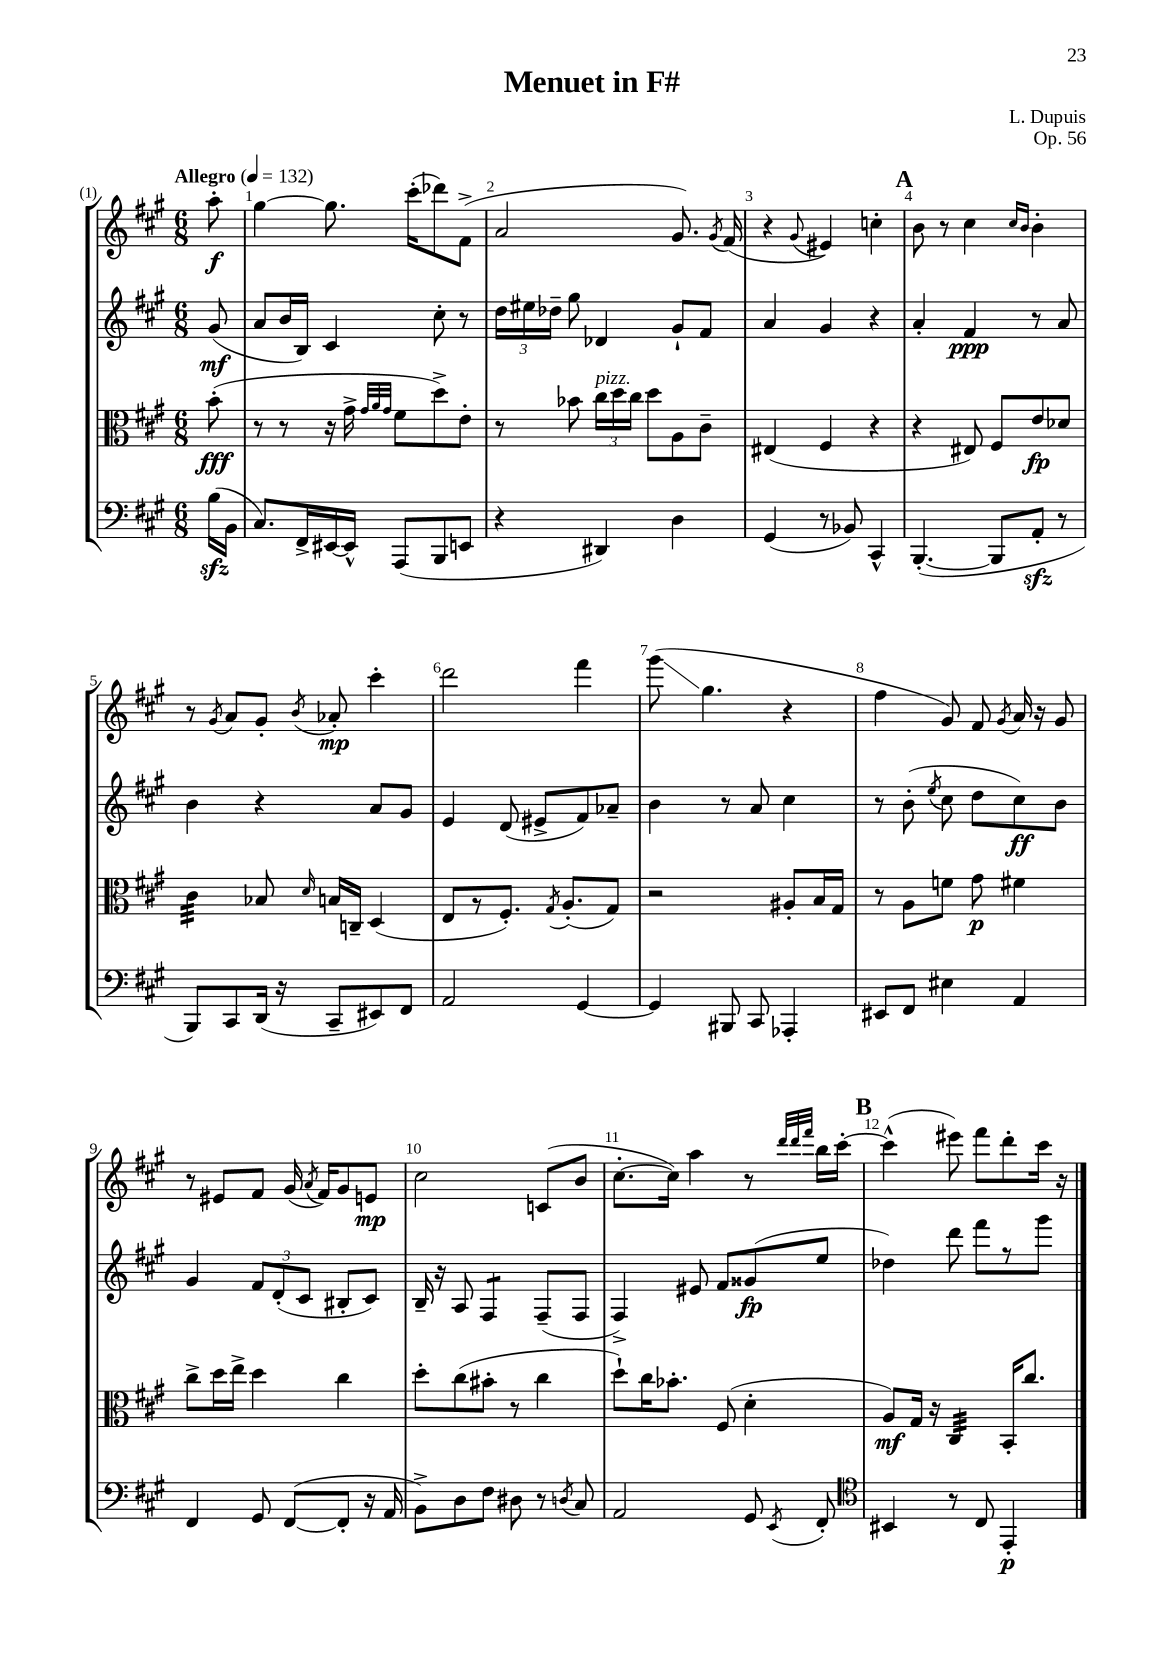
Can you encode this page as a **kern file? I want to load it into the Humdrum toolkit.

**kern	**kern	**kern	**kern
*staff4	*staff3	*staff2	*staff1
*clefF4	*clefC3	*clefG2	*clefG2
*k[f#c#g#]	*k[f#c#g#]	*k[f#c#g#]	*k[f#c#g#]
*M6/8	*M6/8	*M6/8	*M6/8
*MM132	*MM132	*MM132	*MM132
(16B	(8b'	(8g#	8aa'
16BB	.	.	.
=	=	=	=
8.C#)	8r	8a	[4gg#
.	8r	16b	.
16FF#^	.	16B)	.
[16EE#	16r	4c#	8.gg#]
16EE#^^]	16g#^	.	.
.	32qqg#	.	.
.	32qqa	.	.
.	32qqg#	.	.
(8AAA	8f#	.	.
.	.	.	(16ccc#'
8BBB	8dd^)	8cc#'	8ddd-)
8EE	8e'	8r	(8f#^
=	=	=	=
4r	8r	24dd	2a
.	.	24ee#	.
.	.	24dd-~	.
.	8b-	8gg#	.
4DD#)	24cc#	4d-	.
.	24dd	.	.
.	24cc#	.	.
.	8dd	.	.
4D	8A	8g#`	8.g#)
.	8c#~	8f#	.
.	.	.	8qg#
.	.	.	(16f#
=	=	=	=
(4GG#	(4E#	4a	4r
.	.	.	8qqg#
8r	4F#	4g#	4e#)
8BB-)	.	.	.
4CC#^^	4r	4r	4cc'
=	=	=	=
([4.BBB'	4r	4a'	8b
.	.	.	8r
.	8E#)	4f#	4cc#
8BBB]	8F#	.	.
.	.	.	16qqcc#
.	.	.	16qqb
8AA'	8e	8r	4b'
8r	8d-	8a	.
=	=	=	=
8BBB)	4c#	4b	8r
.	.	.	8qg#
8CC#	.	.	8a
(16DD	8B-	4r	8g#'
16r	.	.	.
.	16qqd	.	8qb
8CC#~	16B	.	8a-'
.	16C~	.	.
8EE#)	(4D	8a	4ccc#'
8FF#	.	8g#	.
=	=	=	=
2AA	8E	4e	2ddd
.	8r	.	.
.	8.F#')	(8d	.
.	.	8e#^	.
.	8qG#	.	.
.	(8.A'	.	.
[4GG#	.	8f#)	4fff#
.	8G#)	8a-~	.
=	=	=	=
4GG#]	2r	4b	(8ggg#
.	.	.	4.gg#
8BBB#	.	8r	.
8CC#	.	8a	.
4AAA-'	8A#'	4cc#	4r
.	16B	.	.
.	16G#	.	.
=	=	=	=
8EE#	8r	8r	4ff#
8FF#	8A	(8b'	.
.	.	8qee	.
4E#	8f	8cc#	8g#)
.	8g#	8dd	8f#
.	.	.	8qg#
4AA	4f#	8cc#)	16a
.	.	.	16r
.	.	8b	8g#
=	=	=	=
4FF#	8cc#^	4g#	8r
.	16dd	.	8e#
.	16ee^	.	.
8GG#	4dd	12f#	8f#
.	.	(12d'	.
([8FF#	.	.	(16g#
.	.	12c#	.
.	.	.	8qa
.	.	.	16f#)
8FF#']	4cc#	8B#'	8g#
16r	.	8c#)	8e
16AA	.	.	.
=	=	=	=
8BB^)	8dd'	16B~	2cc#
.	.	16r	.
8D	(8cc#	8A	.
8F#	8b#'	4F#	.
8D#	8r	.	.
8r	4cc#	(8F#~	(8c
8qD	.	.	.
8C#	.	8F#	8b
=	=	=	=
2AA	8dd`)	4F#^)	[8.cc#'
.	16cc#	.	.
.	8.b-'	.	16cc#])
.	.	8e#	4aa
.	(8F#	8f#	.
8GG#	4d'	(8g##	8r
.	.	.	32qqddd
.	.	.	32qqddd
8qEE	.	.	32qqfff#
8FF#'	.	8ee	16bb
.	.	.	[16ccc#'
=	=	=	=
*clefC4	*	*	*
4BB#	8A)	4dd-)	(4ccc#^^]
.	16G#	.	.
.	16r	.	.
8r	4C#	8ddd	8eee#)
8C#	.	8fff#	8fff#
4EE'	16BB'	8r	8ddd'
.	8.cc#	.	.
.	.	8ggg#	16ccc#
.	.	.	16r
==	==	==	==
*-	*-	*-	*-
